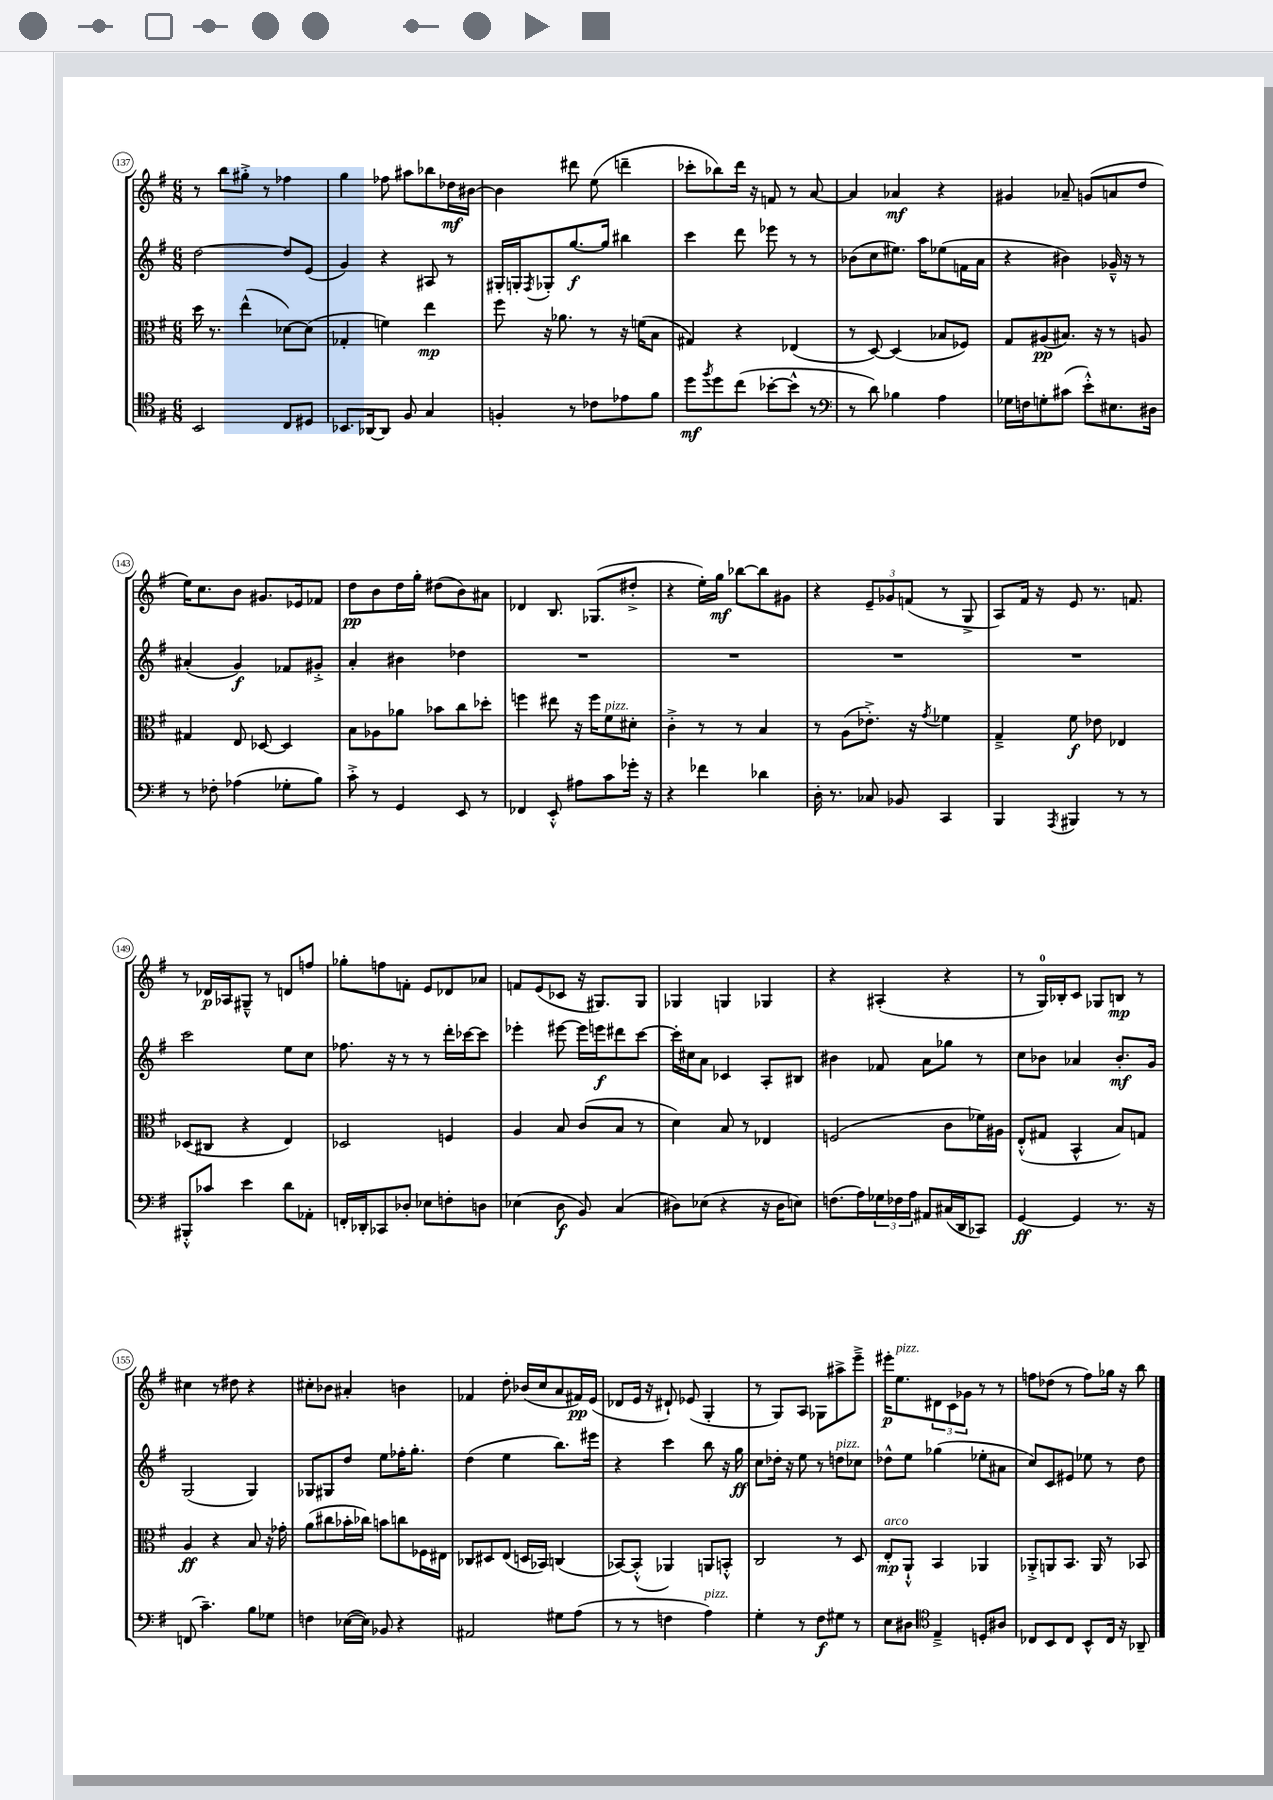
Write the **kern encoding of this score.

**kern	**kern	**kern	**kern
*staff4	*staff3	*staff2	*staff1
*clefC4	*clefC3	*clefG2	*clefG2
*k[f#]	*k[f#]	*k[f#]	*k[f#]
*M6/8	*M6/8	*M6/8	*M6/8
2BB	16dd	[2dd	8r
.	8.r	.	.
.	.	.	8bb
.	(4ee^^	.	8gg#'^
.	.	.	8r
8C	[8d-)	8dd]	4ff-
8D#	(8d-]	(8e	.
=	=	=	=
8.BB-	4G-'	4g)	4gg
[16AA-	.	.	.
8AA-]	4f)	4r	8ff-
8F#	.	.	8aa#
4G	4ee	8A#	8bb-
.	.	8r	16dd-
.	.	.	[16b#
=	=	=	=
4F'	8ff#	16G#'	4b#]
.	.	16G'	.
.	.	8qF#	.
.	16r	8G-'	.
.	8.a-	.	.
8r	.	[8.gg	8ddd#
8c-	8r	.	(8ee
.	.	16gg]	.
8e-	16r	4bb#	4ddd~
.	(16f	.	.
8f#	8B	.	.
=	=	=	=
8dd	4G#)	4ccc	8ccc-'
8qff#	.	.	.
8dd	.	.	8bb-)
(8cc	4r	8ddd	16ddd
.	.	.	16r
[8b-'	.	8eee-	8f
8b-^^]	(4E-	8r	8r
8r	.	8r	[8a
=	=	=	=
*clefF4	*	*	*
8r	8r	(8b-	4a]
8d)	[8D)	8cc	.
4B-	(4D]	8.ee#)	4a-
.	.	16aa	.
4A	8B-	(8ee-	4r
.	8F-)	16f	.
.	.	16a	.
=	=	=	=
16G-	8G	4r	4g#
16F	.	.	.
8G'	(8A#	.	.
(8c#	8.B#)	4b#)	8a-~
8e'^^)	.	.	(8g
.	16r	.	.
8.E#	8r	16g-~^^	8a
.	.	16r	.
.	8A	8r	8dd
16D#	.	.	.
=	=	=	=
8r	4G#	(4a#'	16ee)
.	.	.	8.cc
8F-'	.	.	.
(4A-	8E	4g)	8b
.	[8D-	.	8.g#
8G-'	4D-]	8f-	.
.	.	.	16e-
8B)	.	8g#'^	8f-
=	=	=	=
8c'^	8B	4a'	8dd
8r	8A-	.	8b
4GG	8a-	4b#	16dd
.	.	.	16gg'
.	8b-	.	(8dd#
8EE	8cc	4dd-	8b)
8r	8dd-'	.	8a#
=	=	=	=
4FF-	4ff	2.r	4d-
8EE'^^	8ee#	.	8.B
8A#	16r	.	.
.	16ff	.	(8.G-
8c	8f#	.	.
16g-'	8d#'	.	8dd#'^
16r	.	.	.
=	=	=	=
4r	4c'^	2.r	4r
4f-	8r	.	16ee')
.	.	.	16gg
.	8r	.	[8bb-
4d-	4B	.	8bb-]
.	.	.	8g#
=	=	=	=
16D'	8r	2.r	4r
8.r	.	.	.
.	(8A	.	.
8C-	8.e-'^)	.	12e~
.	.	.	12g-
8BB-	.	.	.
.	.	.	(12f
.	16r	.	.
.	8qg	.	.
4CC	4f-	.	8r
.	.	.	8G^
=	=	=	=
4BBB	4G~^	2.r	8A)
.	.	.	16f#
.	.	.	16r
8qAAA	.	.	.
4BBB#	8f#	.	8e
.	8e-	.	8.r
8r	4E-	.	.
.	.	.	8.f
8r	.	.	.
=	=	=	=
8BBB#'^^	(8D-	2ccc	8r
8c-	8C#	.	16d-
.	.	.	16A-
4e	4r	.	8G#~^^
.	.	.	8r
8d	4E)	8ee	8d
8AA-'	.	8cc	8ff
=	=	=	=
16FF'	2D-	8.ff-	8gg-'
16DD-'	.	.	.
8CC-	.	.	8ff
.	.	16r	.
8D-'	.	8r	8f'
8E-	.	8r	8e
8F'	4F	16ddd'	8d-
.	.	[16ccc-	.
8D	.	8ccc-]	8a-
=	=	=	=
(4E-	4A	4eee-'	8f
.	.	.	(8e
8D	8B	[8eee#	8c-
8BB)	(8c	16eee#]	16r
.	.	16eee	8.G#)
(4C	8B	8ddd#	.
.	8r	[8ccc	8G#
=	=	=	=
8D#)	4d)	16ccc']	4G-
.	.	16cc#	.
(8E-	.	8a	.
4r	8B	4c-	4G
.	8r	.	.
16r	4E-	8A'	4G-
16D#	.	.	.
8E)	.	8B#	.
=	=	=	=
(8.F	(2F	4b#	4r
16A)	.	.	.
24G-	.	8f-	(4A#'
24F-	.	.	.
24A	.	.	.
8AA#	.	8a	.
(16C#	8c	8gg-	4r
16DD	.	.	.
8CC-)	16f-)	8r	.
.	16A#	.	.
=	=	=	=
[4GG	(8E'^^	8cc	8r
.	8G#	8b-	16G)
.	.	.	16B-'
4GG]	4BB^^	4a-	8c
.	.	.	8G-
8.r	8B)	8.b-'	8B
.	8G	.	8r
16r	.	16g	.
=	=	=	=
(8FF	4A	(2G	4cc#
4.c~)	.	.	.
.	4r	.	8r
.	.	.	8dd#
8B	8B	4G)	4r
8G-	16r	.	.
.	16g-'	.	.
=	=	=	=
4F	(8a	8G-	8cc#'
.	8cc#	8G#	8b-
([16E-	16b-'	8dd	4a#'
16E-])	16cc-)	.	.
8BB-	8b	8ee	.
4r	8cc	16ff-'	4b
.	.	8.gg'	.
.	16F-	.	.
.	16E#	.	.
=	=	=	=
2AA#	8C-	(4dd	4f-
.	8D#	.	.
.	(8E	4ee	8dd'
.	16D	.	(16b-
.	16BB-)	.	16cc
8G#	(4C	8.bb)	8a
(8A	.	.	16f#)
.	.	16eee#	(16e
=	=	=	=
8r	[8BB-)	4r	8d-
8r	(8BB-'^^]	.	16e
.	.	.	16r
4F	4AA-)	4ccc	8d#`)
.	.	.	(8e-
4A)	8AA	8bb	4G'
.	8BB'^^	16r	.
.	.	16gg	.
=	=	=	=
4G'	2C	8cc	8r
.	.	16dd-'	8G)
.	.	16r	.
8r	.	8ee	8A
8F#	.	8r	8G-
8G#	8r	8dd	8aa#^
8r	8D	8cc-	8eee~^
=	=	=	=
8E	8E'	8dd-^^	16eee#'
.	.	.	8.ee
8D#	8AA`^^	8ee	.
*clefC4	*	*	*
4E~^	4BB	(4gg-	12d#
.	.	.	12c
.	.	.	12g-
8D'	4AA-	8ee-'	8r
8A#	.	8a#	8r
=	=	=	=
8C-	8AA-'^	8cc)	8ff
8BB	8AA	8c	(8dd-
8C-	8.BB	8e#	8r
8BB^^	.	8ee-	8ff)
.	16AA	.	.
16C-	8r	8r	16gg-
16r	.	.	16r
8AA-~	8BB-	8dd	8bb
==	==	==	==
*-	*-	*-	*-
